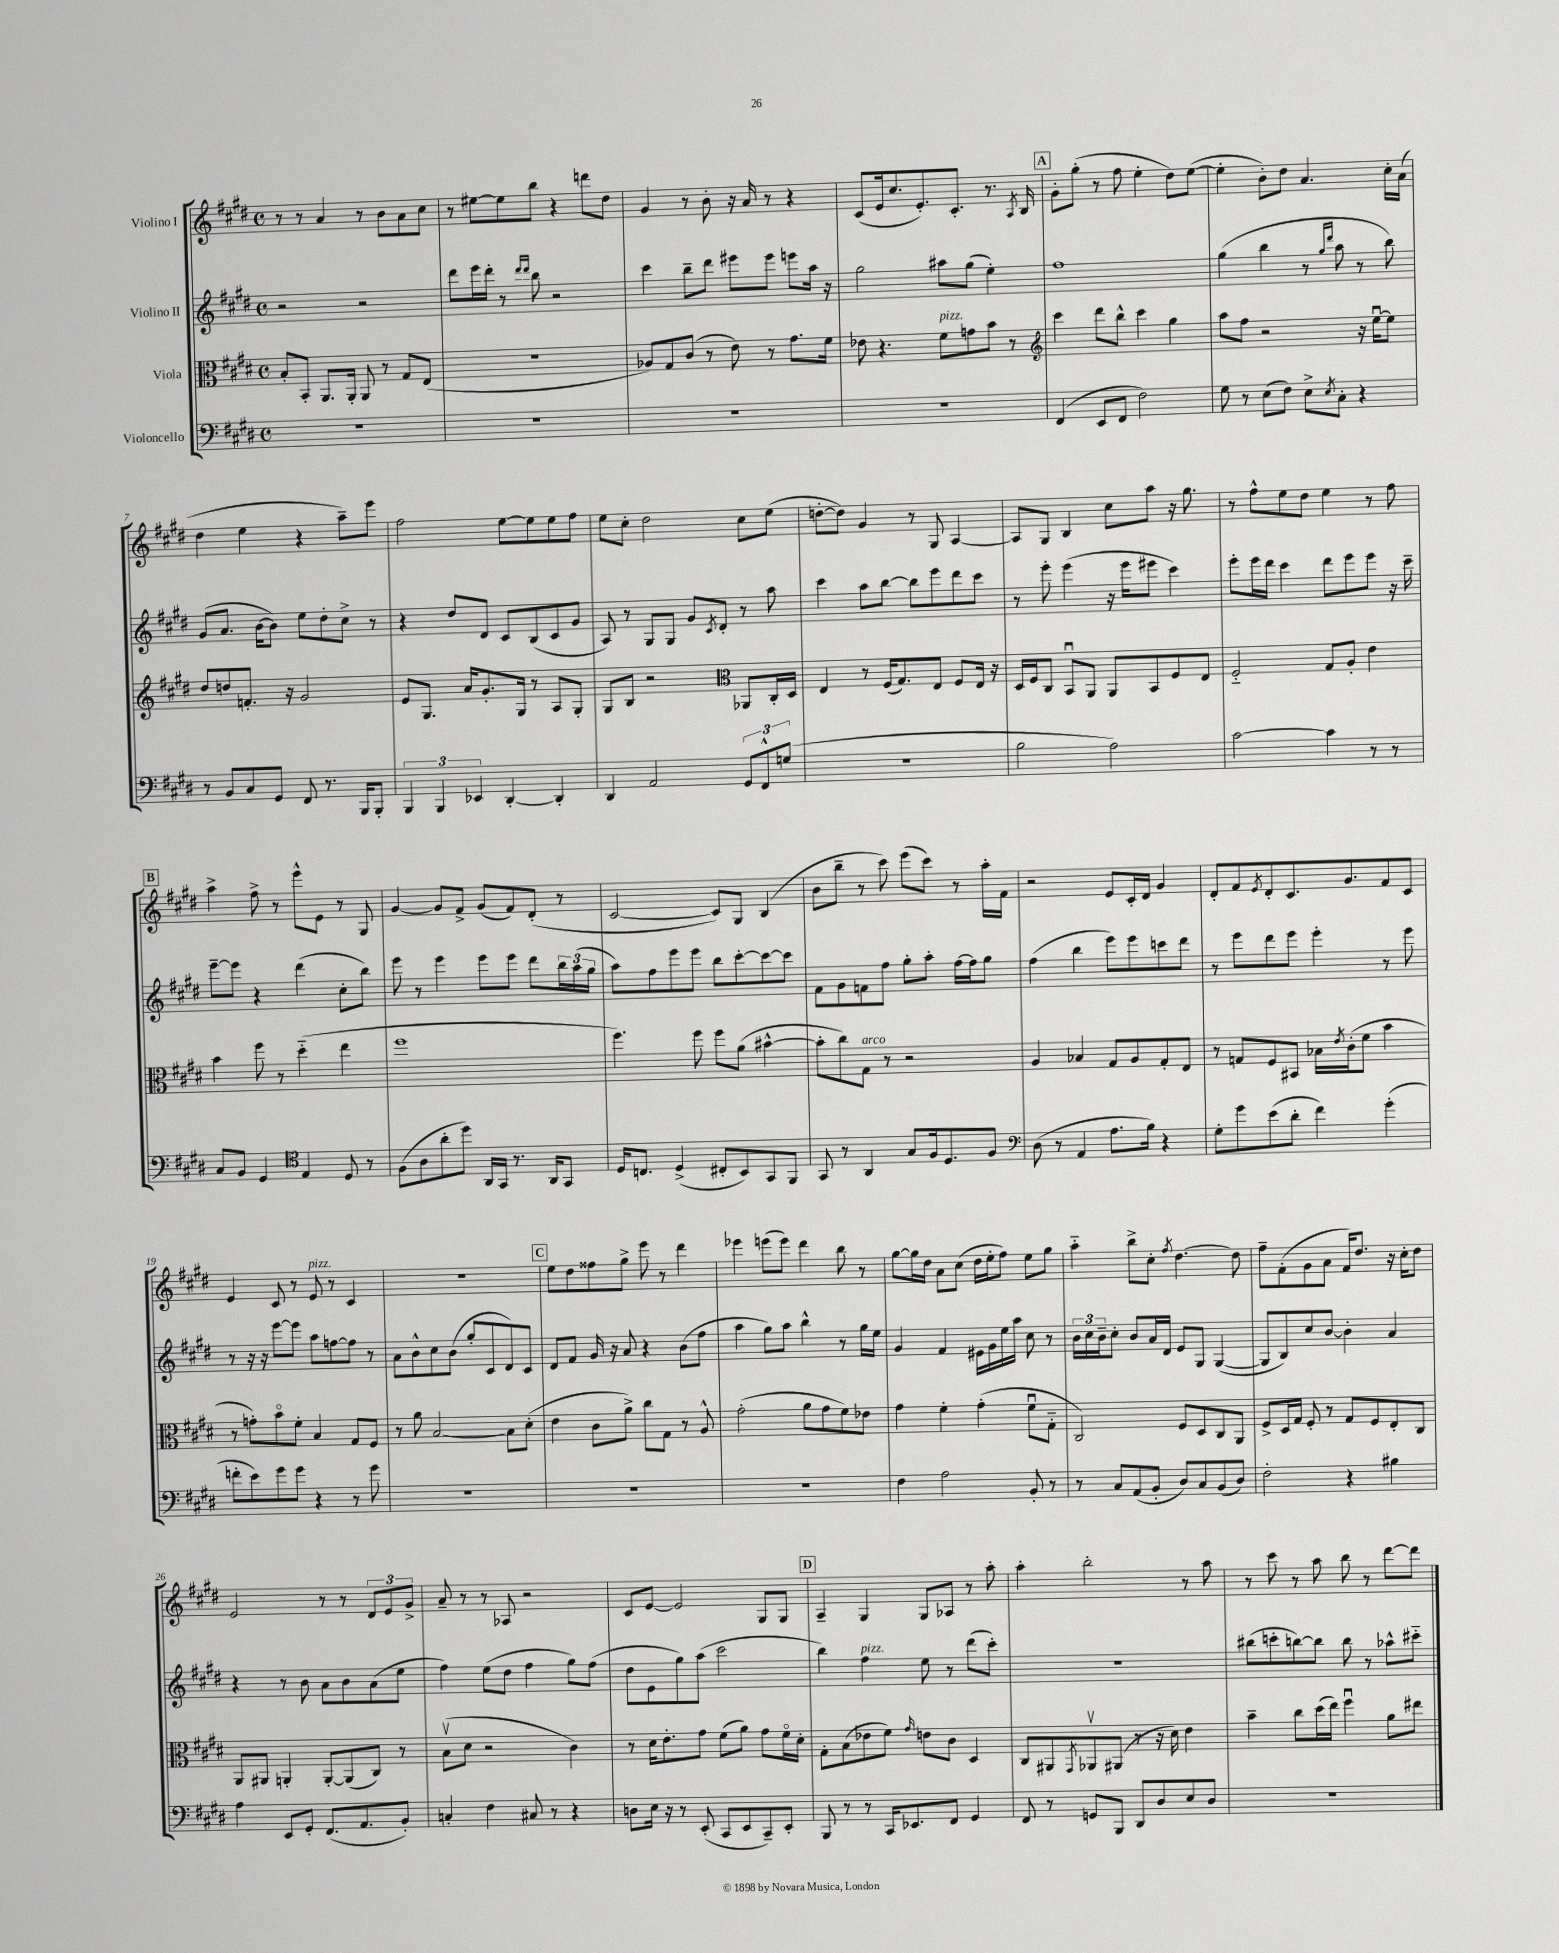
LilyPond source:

<<
\new StaffGroup <<
\new Staff = "s0" \with { instrumentName = "Violino I" } {
    \clef treble \key e \major \defaultTimeSignature \time 4/4
    r8 r8 a'4 r8 b'8 a'8 cis''8 |
    r8 eis''8~ eis''8 b''8 r4 d'''8 dis''8 |
    gis'4 r8 b'8-. r16 a'16 r8 r4 |
    cis'8( e'16 cis''8. e'8.-.) cis'8.-. r8. \acciaccatura { a8 } b16 |
    \mark \markup { \box "A" } gis'8-. gis''8-.( r8 fis''8 e''4-. dis''8) e''8~( |
    e''4-. b'8-.) dis''8 a'4. cis''16-. a'16( |
    dis''4 e''4 r4 a''8--) e'''8 |
    fis''2 e''8~ e''8 e''8 fis''8 |
    e''8 cis''8-. dis''2 cis''8 e''8( |
    d''8~-. d''8) gis'4 r8 gis8 a4~ |
    a8 gis8 b4 cis''8 a''8 r16 gis''8. |
    r8 fis''8-^ e''8 dis''8 e''4 r8 fis''8 |
    \mark \markup { \box "B" } a''4-> fis''8-> r8 e'''8-^ e'8 r8 gis8 |
    gis'4~ gis'8 fis'8-> gis'8( fis'8) dis'8-.( r8 |
    cis'2~ cis'8) gis8 b4( |
    b'8 b''8-- r8 cis'''8) e'''8( cis'''8) r8 a''16-. fis'16 |
    r2 e'8 cis'16-. dis'16 gis'4 |
    dis'8-. fis'8 \acciaccatura { e'8 } dis'8-. cis'8. gis'8. fis'8 cis'8 |
    e'4 cis'8 r8 e'8^\markup { \italic "pizz." } r8 cis'4 |
    R1 |
    \mark \markup { \box "C" } e''8 dis''8 fisis''8 gis''8-> e'''8 r8 dis'''4 |
    ees'''4 e'''8( e'''8) dis'''4 b''8 r8 |
    gis''8~ gis''16 dis''16 a'8 cis''8( dis''16 e''16-. fis''8) e''8 gis''8 |
    a''4-_ b''8-> cis''8-. \acciaccatura { fis''8 } dis''4.~ dis''8 |
    fis''8-- fis'8-.( gis'8 a'8 fis'16) dis''8. r16 cis''16-. dis''8 |
    e'2 r8 r8 \tuplet 3/2 { dis'8 e'8 gis'8-> } |
    a'8-- r8 r8 aes8 r2 |
    cis'8 e'8~ e'2 gis8 gis8 |
    \mark \markup { \box "D" } a4-- gis4 gis8 aes8 r8 a''8-. |
    a''4-. b''2-. r8 a''8 |
    r8 cis'''8 r8 a''8 b''8 r8 dis'''8~ dis'''8 \bar "|." |
}
\new Staff = "s1" \with { instrumentName = "Violino II" } {
    \clef treble \key e \major \defaultTimeSignature \time 4/4
    r2 r2 |
    dis'''8 e'''16 dis'''16-. r8 \grace { dis'''16 dis'''16 } b''8 r2 |
    cis'''4 b''8-- dis'''8 eis'''8 eis'''8 e'''8 a''16 r16 |
    gis''2 ais''8 gis''8( e''4-.) |
    \mark \markup { \box "A" } fis''1 |
    gis''4( b''4 r8 \grace { gis''16 dis'''16 } a''8 r8 b''8) |
    gis'8( a'8. b'16~ b'8) e''8 dis''8-. cis''8-> r8 |
    r4 dis''8 dis'8 cis'8 b8( cis'8 gis'8 |
    a8) r8 gis8 gis8 gis'8 \acciaccatura { cis'8 } dis'8-. r8 a''8 |
    cis'''4 a''8 b''8~ b''8 e'''8 dis'''8 cis'''8 |
    r8 e'''8-. e'''4( r16 e'''16 eis'''8 cis'''4) |
    e'''8-. e'''16 dis'''16 cis'''4 dis'''8 e'''8 e'''8 r16 cis'''16-- |
    \mark \markup { \box "B" } e'''8~-- e'''8 r4 dis'''4( cis''8-. b''8) |
    e'''8 r8 e'''4 e'''8 e'''8 dis'''8 \tuplet 3/2 { b''16 a''16( gis''16 } |
    a''8) fis''8 e'''8 e'''8 b''8 cis'''8~-. cis'''8~ cis'''8 |
    fis'8 gis'8 f'8 fis''8 gis''8-. a''8-. fis''16~ fis''16 gis''8 |
    fis''4( b''4 e'''8) e'''8 c'''8 dis'''8 |
    r8 e'''8 dis'''8 e'''8 e'''4-. r8 e'''8 |
    r8 r16 r16 e'''8~ e'''8 a''8 f''8~ f''8 r8 |
    a'8 b'8-^ cis''8 b'8( gis''8-. cis'8 dis'8) cis'8 |
    \mark \markup { \box "C" } dis'8 fis'8 gis'16 r16 a'8 r4 b'8( fis''8 |
    a''4 gis''8) a''8 b''4-^ r8 gis''16 e''16 |
    gis'4 fis'4 eis'16 gis'16 e''16 a''16 cis''8 r8 |
    \tuplet 3/2 { b'16 cis''16 b'16-- } cis''8-. b'8 a'16 dis'16 e'8 gis8 gis4~( |
    gis8 b8) cis''8 b'8~ b'4-. a'4 |
    r4 r8 b'8 a'8 b'8 a'8( e''8 |
    fis''4) e''8( dis''8 fis''4 gis''8) fis''8( |
    dis''8 e'8 gis''8) a''8( cis'''2 |
    \mark \markup { \box "D" } b''4) fis''4^\markup { \italic "pizz." } e''8 r8 dis'''8( cis'''8-.) |
    R1 |
    bis''8( c'''8-. b''8~) b''8 b''8 r8 aes''8-^ cis'''8-_ \bar "|." |
}
\new Staff = "s2" \with { instrumentName = "Viola" } {
    \clef alto \key e \major \defaultTimeSignature \time 4/4
    b8-. b,8-. a,8. a,16-. a,8 r8 gis8 e8( |
    R1 |
    aes8) gis8 cis'8( r8 e'8) r8 gis'8. fis'16 |
    ees'8 r4. fis'8^\markup { \italic "pizz." } g'8 b'8 r8 |
    \mark \markup { \box "A" } \clef treble cis'''4 dis'''8 b''8-^ cis'''4 gis''4 |
    a''8 fis''8 r2 r16 e''16~\downbow e''8 |
    dis''8 d''8 f'8.-. r16 gis'2 |
    e'8 gis8. a'16 gis'8.-. gis16 r8 a8 gis8-. |
    gis8 b8 r2 \clef alto aes,8 cis16-. dis16 |
    e4 r8 fis16( gis8.) e8 fis8 e16 r16 |
    dis16 fis16 cis8 b,8\downbow a,8 a,8 b,8 fis8 e8 |
    fis2-_ gis8 a8-. e'4 |
    \mark \markup { \box "B" } b'4 fis''8 r8 dis''4-_( e''4 |
    fis''1 |
    fis''4.) fis''8 fis''8 a'8( bis'4~-^ |
    bis'8-. cis''8) gis8^\markup { \italic "arco" } r8 r2 |
    a4 bes4 gis8 a8 gis8-. e8 |
    r8 g8 fis8 bis,8 bes16 \acciaccatura { e'8 } cis'16-.( fis'8 b'4 |
    r8 g'8-.) b'8\flageolet fis'8-. b4 gis8 fis8 |
    r8 a'8 b2~ b8 dis'8-.( |
    \mark \markup { \box "C" } e'4 cis'8 a'8->) cis''8 gis8 r8 a8-^ |
    gis'2-.( a'8 gis'8 fis'8) ees'8 |
    gis'4 fis'4-. gis'4-.( fis'8\downbow gis8-_ |
    cis2) fis8 dis8 cis8 a,8 |
    fis8-> dis16 gis16 fis8-. r8 gis8 fis8 e8-. cis8 |
    a,8 ais,8 a,4-. a,8~-. a,8( cis8) r8 |
    b8\upbow( dis'8 r2 cis'4) |
    r8 dis'16 e'8.-. gis'8 fis'8( a'8) gis'8 fis'16\flageolet dis'16-. |
    \mark \markup { \box "D" } gis8-. b8( ees'8 fis'8) \grace { gis'16 } e'8 cis'8 dis4 |
    cis8 ais,8 \acciaccatura { gis,8 } aes,8\upbow ais,8( r8 r16 dis'16) e'4 |
    b'4-- cis''8 dis''16( e''16) fis''4\downbow a'8 eis''8 \bar "|." |
}
\new Staff = "s3" \with { instrumentName = "Violoncello" } {
    \clef bass \key e \major \defaultTimeSignature \time 4/4
    R1 |
    R1 |
    R1 |
    R1 |
    \mark \markup { \box "A" } fis,4( e,8 fis,8 fis2) |
    gis8 r8 e8( fis8) e8-> \acciaccatura { e8 } cis8-. r4 |
    r8 b,8 cis8 gis,8 fis,8 r8. b,,16 b,,8-. |
    \tuplet 3/2 { b,,4 b,,4 ees,4 } dis,4~-. dis,4-. |
    dis,4 a,2 \tuplet 3/2 { gis,8 fis,8-^ g8( } |
    R1 |
    b2 a2) |
    cis'2~ cis'4 r8 r8 |
    \mark \markup { \box "B" } cis8 b,8 gis,4 \clef tenor e4 dis8 r8 |
    fis8( a8 a'8-. dis''8) a,16 gis,16 r8. a,16 gis,8 |
    dis16 c8. dis4->( cis8-. b,8) gis,8 fis,8 |
    gis,8 r8 a,4 gis8 fis16 dis8. fis8 |
    \clef bass dis8( r8 a,4 a8. b16) r4 |
    gis8-. gis'8 e'8( dis'8-. fis'4) gis'4-.( |
    f'8-. e'8) gis'8 gis'8 r4 r8 gis'8 |
    R1 |
    \mark \markup { \box "C" } R1 |
    R1 |
    fis4 a2 b,8-. r8 |
    r8 cis8 a,8( b,8-. dis8) cis8 b,8( dis8) |
    fis2-. r4 bis4 |
    a4 e,8 gis,8-. fis,8.( a,8. b,8-.) |
    c4-. fis4 cis8 r8 r4 |
    d8 e16 r16 r8 e,8-.( cis,8 e,8 cis,8--) e,8-. |
    \mark \markup { \box "D" } b,,8 r8 r8 cis,16 ees,8. fis,8 gis,4 |
    fis,8 r8 g,8 b,,8 dis,8 dis8 e8 dis8 |
    r1 \bar "|." |
}
>>
>>
